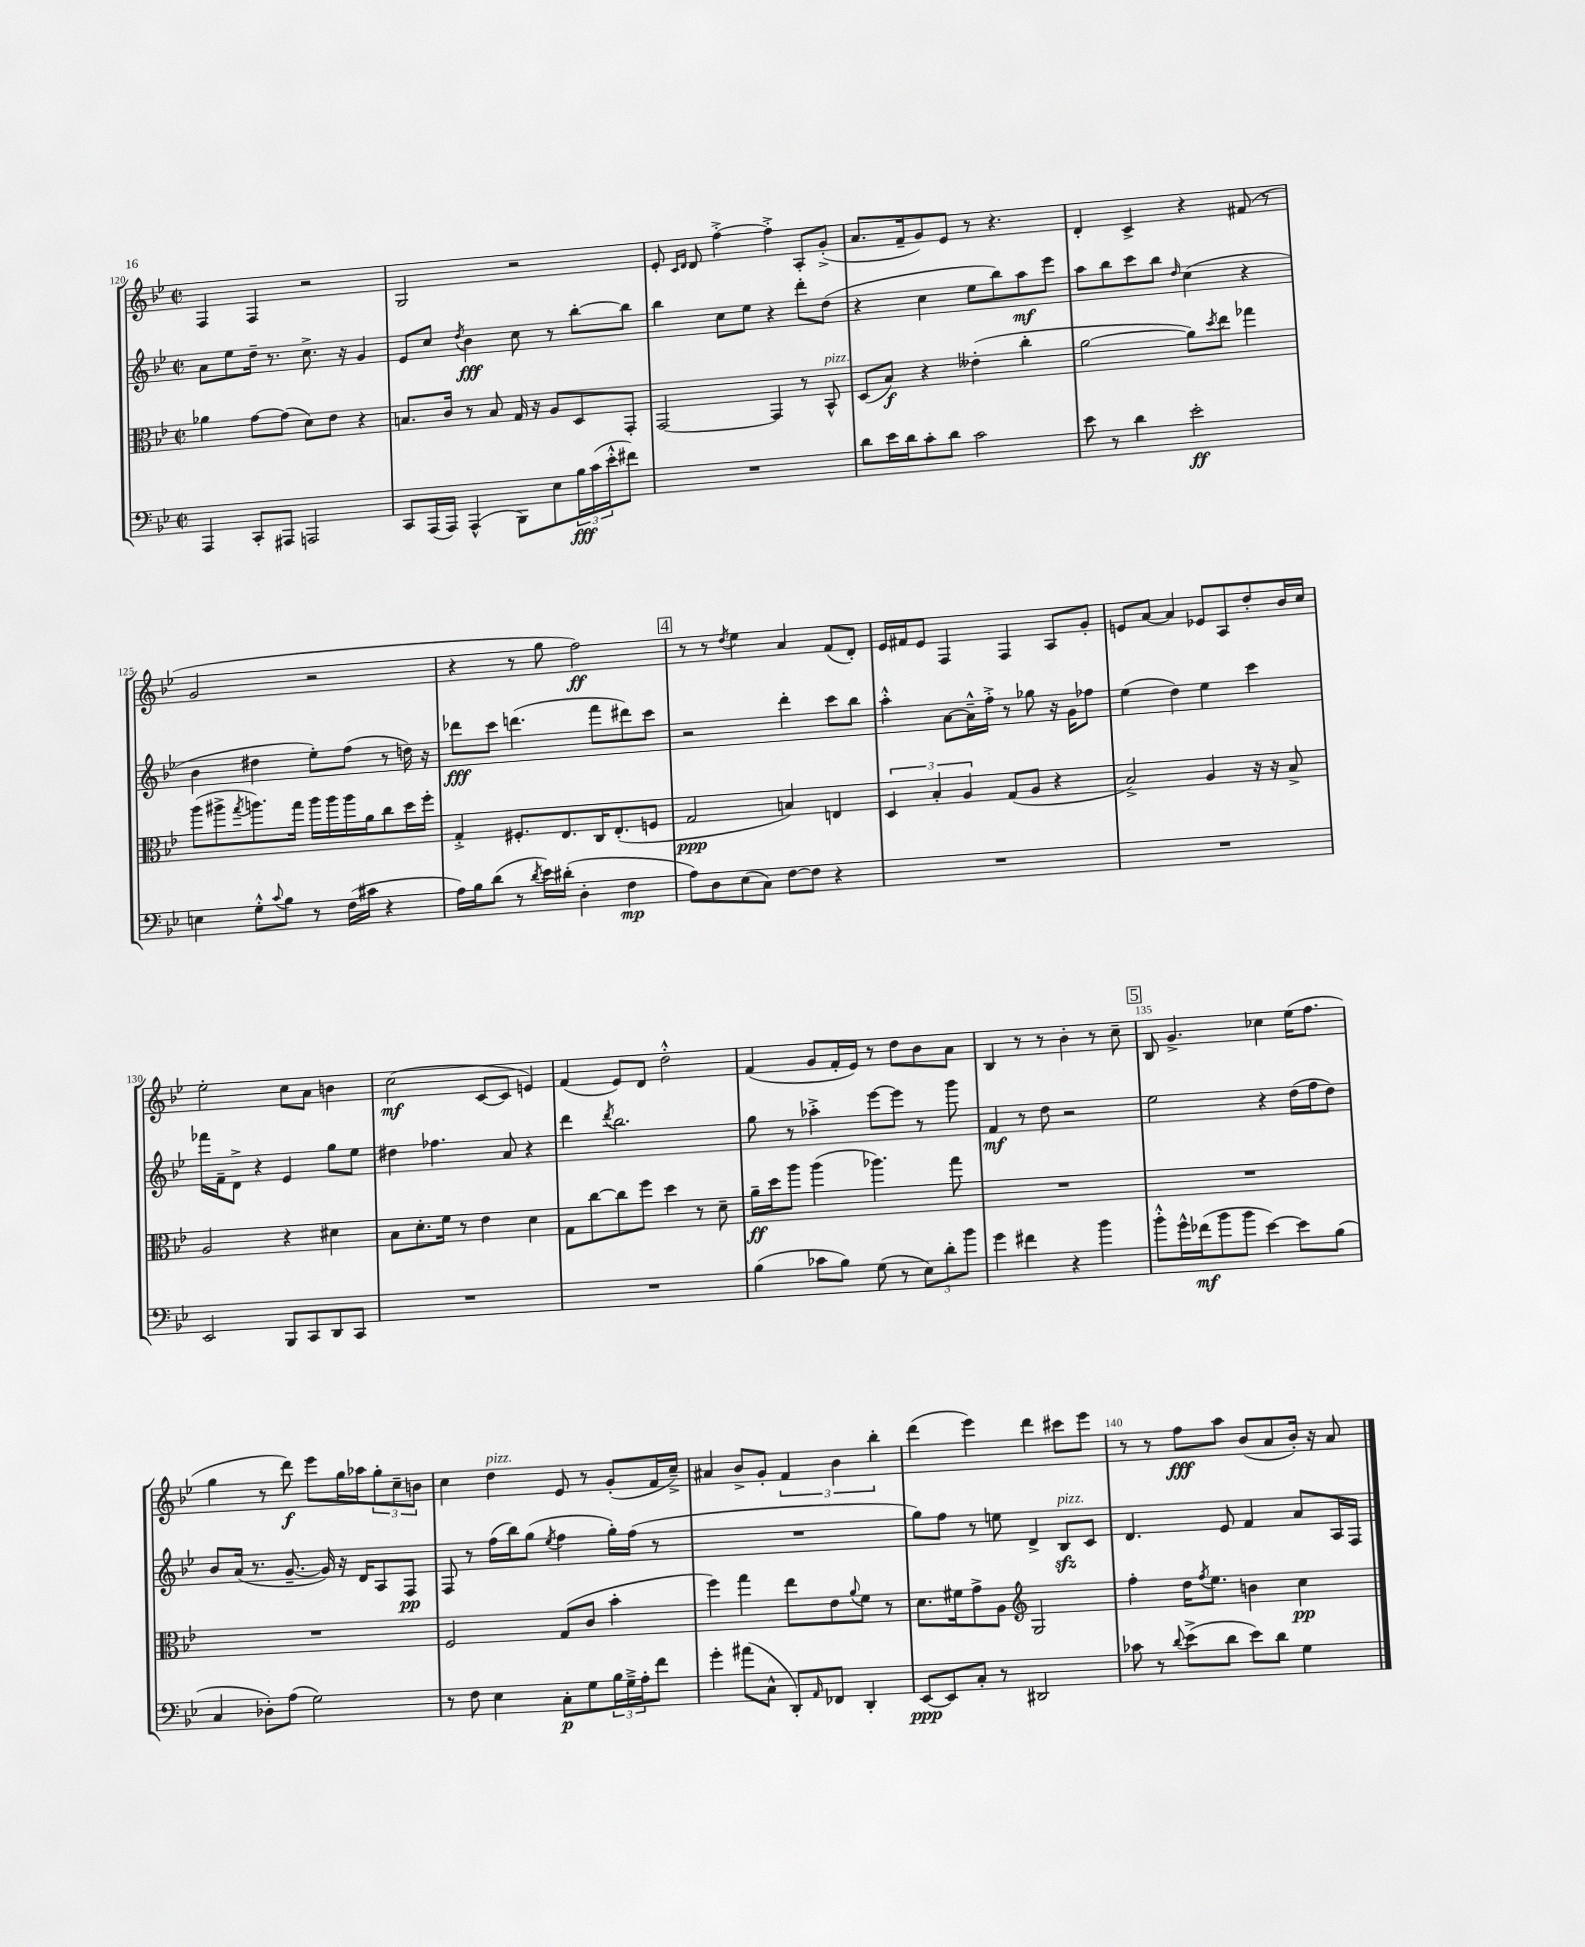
<<
\new StaffGroup <<
\new Staff = "s0" {
    \clef treble \key bes \major \defaultTimeSignature \time 2/2
    f4 f4 r2 |
    g2 r2 |
    ees'8-. \grace { c'16 d'16 } d'8 f''4~-.-> f''4-.-> a8-. g'8-.->( |
    a'8. f'16-- g'8) ees'8 r8 r4. |
    d'4-. c'4-> r4 fis'8( r8 |
    g'2 r2 |
    r4 r8 g''8 f''2\ff) |
    \mark \markup { \box "4" } r8 r8 \acciaccatura { d''8 } ees''4 a'4 f'8( d'8-.) |
    ees'16 fis'16 ees'8 f4 f4 a8 g'8-. |
    e'8 a'8~ a'4 ees'8 a8 d''8-. bes'16 c''16 |
    ees''2-. c''8 a'8 b'4 |
    c''2\mf( c'8~ c'8 e'4) |
    f'4( ees'8) d'8 d''2-.-^ |
    f'4( g'8 f'16-. ees'16) r8 d''8 bes'8 a'8 |
    bes4 r8 r8 bes'4-. r8 c''8-- |
    \mark \markup { \box "5" } bes8 g'4.-> ces''4 ees''16( f''8. |
    g''4 r8 d'''8\f) ees'''8 g''16 aes''16 \tuplet 3/2 { g''8-. c''8-- b'8 } |
    c''4 d''4^\markup { \italic "pizz." } ees'8 r8 g'8-.( f'16 c''16--->) |
    ais'4 bes'8-> g'8-. \tuplet 3/2 { f'4 bes'4 bes''4-. } |
    d'''4( ees'''4) d'''4 cis'''8 ees'''8 |
    r8 r8 f''8\fff a''8 bes'8( a'8 bes'16-.) r16 a'8 \bar "|." |
}
\new Staff = "s1" {
    \clef treble \key bes \major \defaultTimeSignature \time 2/2
    a'8 ees''8 d''16-- r8. c''8.-> r16 g'4 |
    ees'8 c''8 \acciaccatura { d''8 } bes'4\fff c''8 r8 bes''8~-. bes''8 |
    bes''4 c''8 ees''8 r4 d'''8-. d''8( |
    r4 c''4 ees''8 bes''8) a''8\mf ees'''8 |
    a''8 bes''8 c'''8 bes''8 \grace { d''16 } c''4( r4 |
    bes'4 dis''4 ees''8-.) f''8( r8 d''16) r16 |
    des'''8\fff c'''8 d'''4.( f'''8 dis'''8) c'''8 |
    \mark \markup { \box "4" } r2 d'''4-. c'''8 bes''8 |
    a''4-.-^ a'8~ a'16---^ f''16-.-> r8 ges''8 r16 g'16 fes''8 |
    ees''4( d''4) ees''4 c'''4 |
    fes'''16 f'16-- d'8-> r4 ees'4 g''8 ees''8 |
    dis''4 fes''4. a'8 r4 |
    d'''4 \acciaccatura { d'''8 } bes''2. |
    g''8 r8 aes''4-.-> ees'''8~ ees'''8 r8 g'''8 |
    f'4\mf r8 d''8 r2 |
    \mark \markup { \box "5" } ees''2 r4 d''16( f''16 d''8) |
    bes'8 a'16( r8. g'8.~-- g'16) r16 d'16 a8 f8\pp |
    f8 r8 f''16( bes''16) g''8( \acciaccatura { ees''8 } f''4 g''16-.) f''16( r8 |
    R1 |
    g''8) f''8 r8 e''8 d'4-> bes8\sfz^\markup { \italic "pizz." } c'8 |
    d'4. ees'8 f'4 a'8 a16 f16 \bar "|." |
}
\new Staff = "s2" {
    \clef alto \key bes \major \defaultTimeSignature \time 2/2
    aes'4 g'8~ g'8( d'8) ees'8 r4 |
    b8. c'16 r8 b8 g16 r16 a8 d8 g,8-. |
    g,2~ g,4 r8 bes,8-^^\markup { \italic "pizz." } |
    d8( bes8\f) r4 eeses'4-.( c''4-. |
    a'2~ a'8) \acciaccatura { d''8 } ees''8 ges''4 |
    a''8( ais''8-> \acciaccatura { g''8 } a''8.) g''16 a''16 a''16 a''16 a'16 c''8 d''16 f''16-. |
    g4-.-> fis8.-. ees8. c16 ees8.-.( f8 |
    \mark \markup { \box "4" } g2\ppp b4) e4 |
    \tuplet 3/2 { d4 bes4-. a4 } g8( a8 r4 |
    bes2->) a4 r16 r16 bes8-> |
    a2 r4 dis'4 |
    bes8 d'8.-. f'16 r8 ees'4 d'4 |
    g8 c''8~ c''8 f''8 d''4 r8 d'8-- |
    a'16--\ff d''16 a''8 a''4( aes''4.) g''8 |
    R1 |
    \mark \markup { \box "5" } R1 |
    R1 |
    f2 g8( c'8 bes'4-. |
    f''4) g''4 ees''8 ees'8 \appoggiatura { a'8 } f'8 r8 |
    d'8. fis'16 g'8-> a8 \clef treble g2 |
    f''4-. d''16 \acciaccatura { f''8 } ees''8. b'4 c''4\pp \bar "|." |
}
\new Staff = "s3" {
    \clef bass \key bes \major \defaultTimeSignature \time 2/2
    a,,4 c,8-. ais,,8 a,,2 |
    c,8 a,,16( a,,16) a,,4-^( bes,,8) ees8 \tuplet 3/2 { bes16\fff c'16( ees'16-.-^ } fis'8) |
    R1 |
    d'8 ees'16 d'16 c'8-. d'8 c'2 |
    ees'8 r8 d'4 ees'2-.\ff |
    e4 g8-.-^ \appoggiatura { c'8 } bes8 r8 f16( cis'16 r4 |
    a16) bes16 d'8( r8 \acciaccatura { d'8 } ees'16) dis'16-.( d4-. f4\mp |
    \mark \markup { \box "4" } a8) d8 ees8( c8) f8~ f8 r4 |
    R1 |
    R1 |
    ees,2 bes,,8 c,8 d,8 c,8 |
    R1 |
    R1 |
    bes4( ces'8 bes8) g8( r8 \tuplet 3/2 { ees8) d'8-. bes'8 } |
    g'4 fis'4 r4 bes'4 |
    \mark \markup { \box "5" } bes'8-.-^ g'16-^ fes'16\mf( bes'8 bes'8 ees'4~) ees'8 bes8( |
    c4 des8-.) a8( g2) |
    r8 f8 ees4 c8-.\p g8 \tuplet 3/2 { bes16 g16---> a16-. } f'8 |
    g'4-. ais'8( c8-^ d,8-.) \grace { a,16 } fes,8 d,4-. |
    ees,8~\ppp ees,8 c8-. r8 dis,2 |
    ces'8 r8 \appoggiatura { d'8 } ees'8->( d'8 ees'8) d'8 g4 \bar "|." |
}
>>
>>
\layout { \context { \Score currentBarNumber = #120 \override BarNumber.break-visibility = ##(#f #t #t) barNumberVisibility = #(every-nth-bar-number-visible 5) } }
